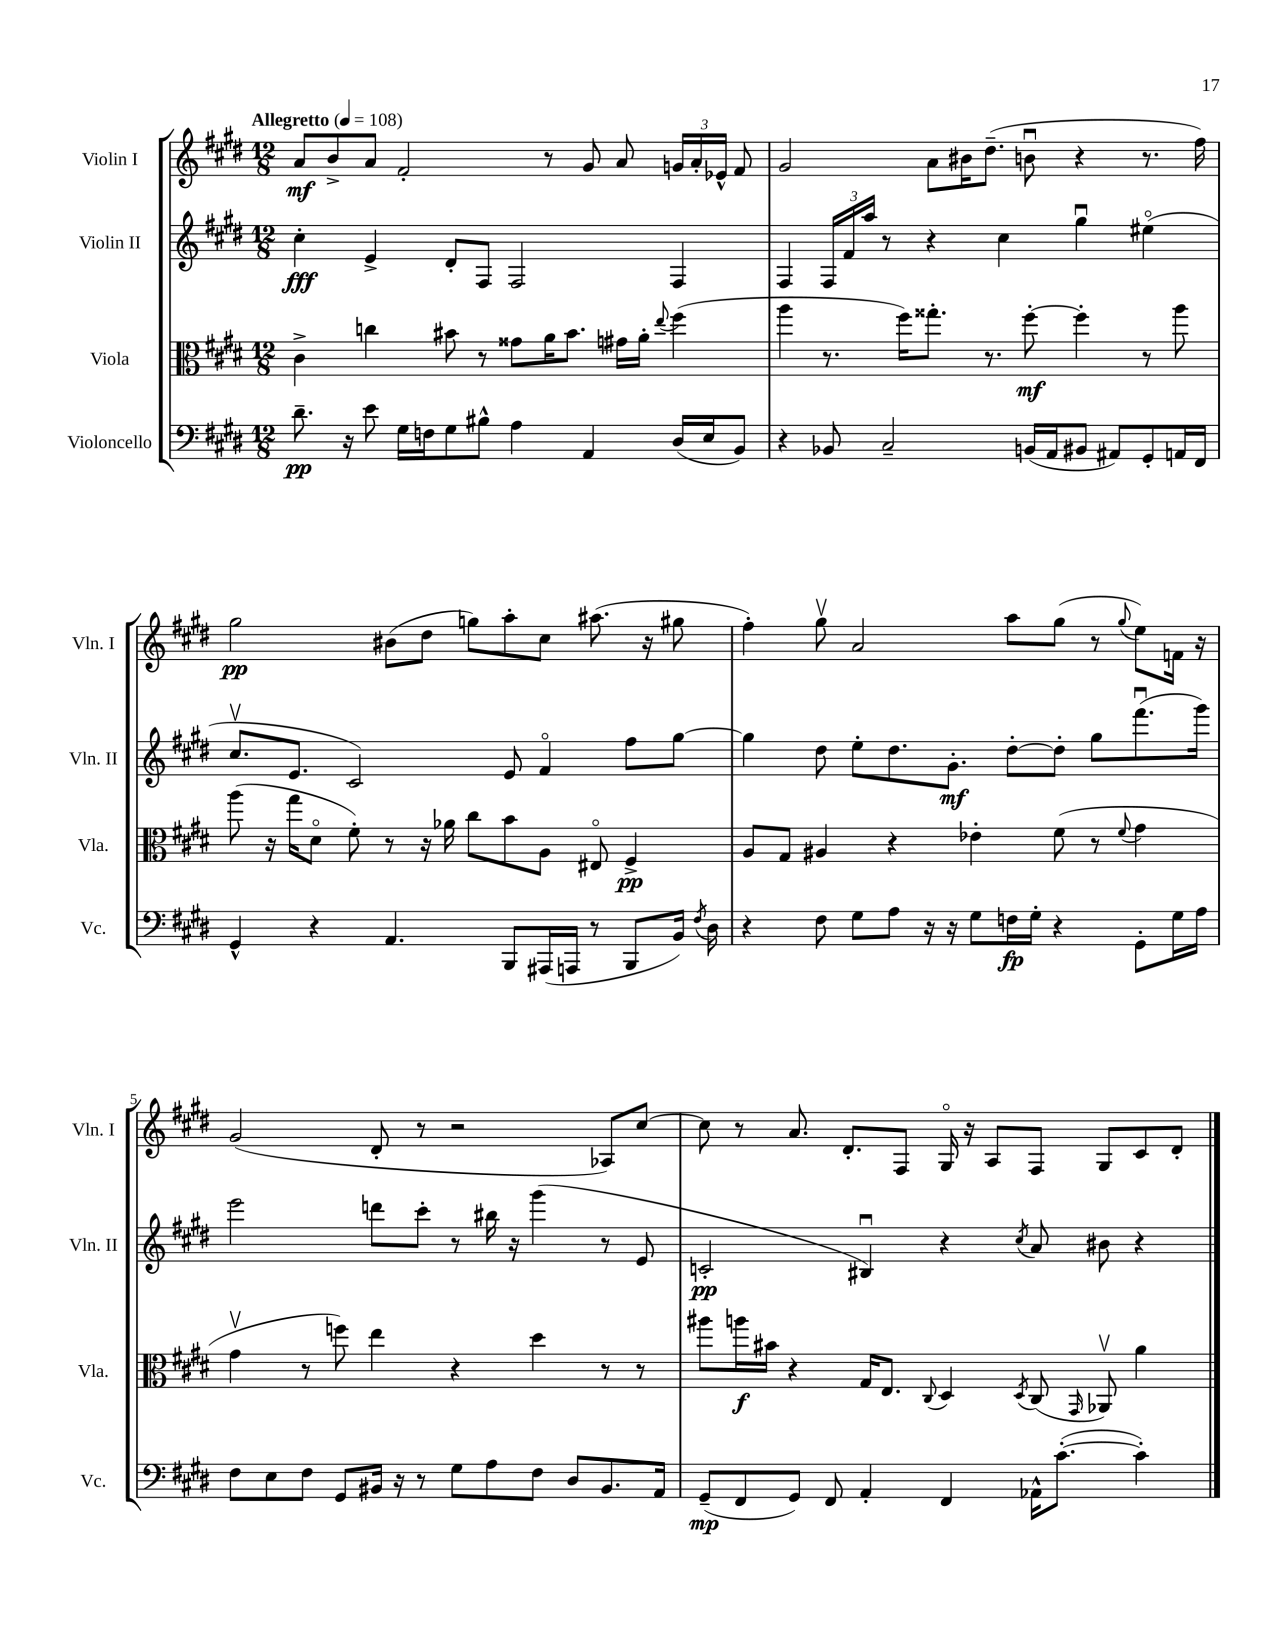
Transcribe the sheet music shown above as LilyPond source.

<<
\new StaffGroup <<
\new Staff = "s0" \with { instrumentName = "Violin I" shortInstrumentName = "Vln. I" } {
    \clef treble \key e \major \numericTimeSignature \time 12/8 \tempo "Allegretto" 4 = 108
    \autoBeamOff a'8[\mf b'8-> a'8] fis'2-. r8 gis'8 a'8 \tuplet 3/2 { g'16[ a'16-. ees'16]-^ } fis'8 |
    gis'2 a'8[ bis'16 dis''8.]--( b'8\downbow r4 r8. fis''16) |
    gis''2\pp bis'8[( dis''8] g''8[) a''8-. cis''8] ais''8.( r16 gis''8 |
    fis''4-.) gis''8\upbow a'2 a''8[ gis''8]( r8 \appoggiatura { gis''8 } e''8[) f'16] r16 |
    gis'2( dis'8-. r8 r2 aes8[) cis''8]~ |
    cis''8 r8 a'8. dis'8.[-. fis8] gis16\flageolet r16 a8[ fis8] gis8[ cis'8 dis'8]-. \bar "|." |
}
\new Staff = "s1" \with { instrumentName = "Violin II" shortInstrumentName = "Vln. II" } {
    \clef treble \key e \major \numericTimeSignature \time 12/8
    \autoBeamOff cis''4-.\fff e'4-> dis'8[-. fis8] fis2 fis4 |
    fis4 \tuplet 3/2 { fis16[ fis'16 a''16] } r8 r4 cis''4 gis''4\downbow eis''4\flageolet( |
    cis''8.[\upbow e'8.] cis'2) e'8 fis'4\flageolet fis''8[ gis''8]~ |
    gis''4 dis''8 e''8[-. dis''8. gis'8.]-.\mf dis''8[~-. dis''8]-. gis''8[ fis'''8.\downbow( gis'''16]) |
    e'''2 d'''8[ cis'''8]-. r8 bis''16 r16 gis'''4( r8 e'8 |
    c'2-.\pp bis4\downbow) r4 \acciaccatura { cis''8 } a'8 bis'8 r4 \bar "|." |
}
\new Staff = "s2" \with { instrumentName = "Viola" shortInstrumentName = "Vla." } {
    \clef alto \key e \major \numericTimeSignature \time 12/8
    \autoBeamOff cis'4-> c''4 bis'8 r8 gisis'8[ a'16 bis'8.] gis'16[ a'16]-. \appoggiatura { e''8 } fis''4( |
    a''4 r8. fis''16[) gisis''8.]-. r8. fis''8~-.\mf fis''4-. r8 a''8 |
    a''8( r16 gis''16[ dis'8]\flageolet fis'8-.) r8 r16 aes'16 cis''8[ b'8 a8] eis8\flageolet fis4->\pp |
    a8[ gis8] ais4 r4 ees'4-. fis'8( r8 \appoggiatura { fis'8 } gis'4 |
    gis'4\upbow r8 f''8) e''4 r4 dis''4 r8 r8 |
    ais''8[ a''16\f bis'16] r4 gis16[ e8.] \appoggiatura { cis8 } dis4 \acciaccatura { dis8 } cis8( \grace { gis,16 } aes,8\upbow) a'4 \bar "|." |
}
\new Staff = "s3" \with { instrumentName = "Violoncello" shortInstrumentName = "Vc." } {
    \clef bass \key e \major \numericTimeSignature \time 12/8
    \autoBeamOff dis'8.--\pp r16 e'8 gis16[ f16 gis8 bis8]-^ a4 a,4 dis16[( e16 b,8]) |
    r4 bes,8 cis2-- b,16[( a,16 bis,8] ais,8[) gis,8-. a,16 fis,16] |
    gis,4-^ r4 a,4. b,,8[ ais,,16( a,,16] r8 b,,8[ b,16]) \acciaccatura { fis8 } dis16 |
    r4 fis8 gis8[ a8] r16 r16 gis8[ f16\fp gis16]-. r4 gis,8[-. gis16 a16] |
    fis8[ e8 fis8] gis,8[ bis,16] r16 r8 gis8[ a8 fis8] dis8[ bis,8. a,16] |
    gis,8[--\mp( fis,8 gis,8]) fis,8 a,4-. fis,4 aes,16[-^ cis'8.]~-.( cis'4-.) \bar "|." |
}
>>
>>
\layout { \context { \Score \override BarNumber.break-visibility = ##(#f #t #t) barNumberVisibility = #(every-nth-bar-number-visible 5) } }
